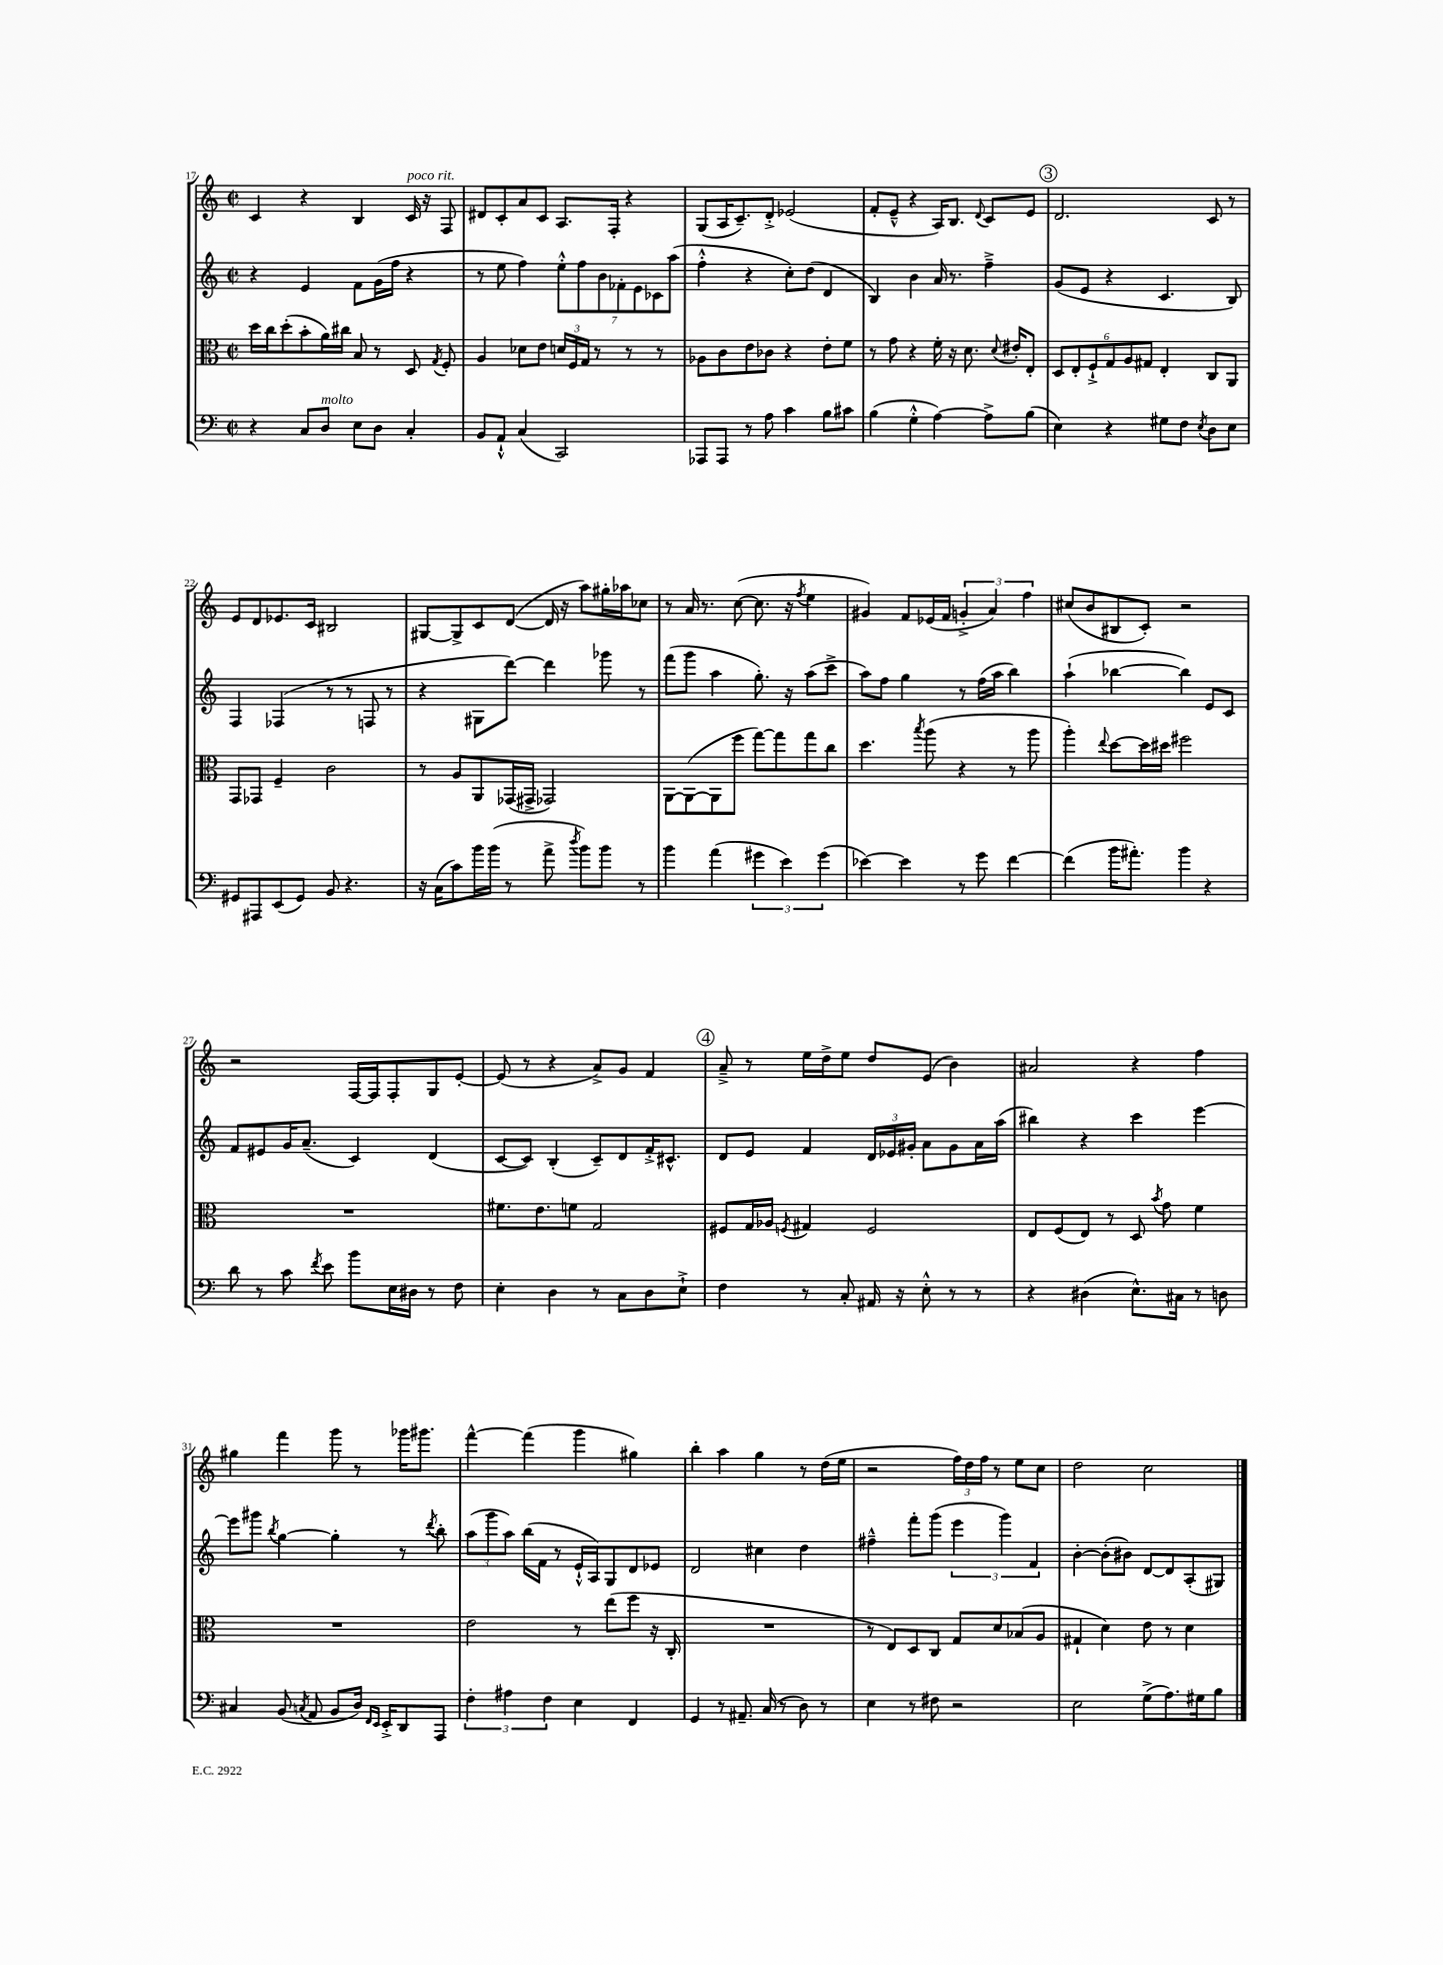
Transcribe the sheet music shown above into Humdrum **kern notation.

**kern	**kern	**kern	**kern
*part4	*part3	*part2	*part1
*staff4	*staff3	*staff2	*staff1
*clefF4	*clefC3	*clefG2	*clefG2
*k[]	*k[]	*k[]	*k[]
*M2/2	*M2/2	*M2/2	*M2/2
*met(c|)	*met(c|)	*met(c|)	*met(c|)
=17	=17	=17	=17
4r	16dd\LL	4r	4c/
.	16cc\J	.	.
.	(8dd'\	.	.
8C/L	8b'\	4e/	4r
!LO:TX:a:i:t=molto	!	!	!
8D/J	16a\L)	.	.
.	16cc#X\JJ	.	.
8E\L	8B/	8f\L	4B/
8D\J	8r	(16g\L	.
.	.	16ff\JJ	.
!	!	!	!LO:TX:a:i:t=poco rit.
4C'/	8D/	4r	16c/
.	.	.	16r
.	8qG/	.	.
.	8F'/	.	8F/
=18	=18	=18	=18
8BB/L	4A/	8r	8d#X/L
8AA`^^/J	.	8ee\	8c'/
(4C/	8d-X\L	4ff\)	8a/
.	8e\J	.	8c/J
2CC/)	24dn/LL	14ee'^^\L	8.A/L
.	24F/	.	.
.	.	14ff\	.
.	24G/JJ	.	.
.	8r	.	.
.	.	14b\	.
.	.	.	16F'/Jk
.	.	14f-X'\	.
.	8r	.	4r
.	.	14e\	.
.	.	14c-X\	.
.	8r	.	.
.	.	(14aa\J	.
=19	=19	=19	=19
8AAA-X/L	8A-X\L	4ff'^^\	(8G/L
8AAA-/J	8c\	.	16A/K
.	.	.	8.c~/)
8r	8e\	4r	.
8A\	8c-X\J	.	8d'^/J
4c\	4r	8cc'\L)	(2e-X/
.	.	(8dd\J	.
8B\L	8e'\L	4d/	.
8c#X\J	8f\J	.	.
=20	=20	=20	=20
(4B\	8r	4B/)	8f'/L
.	8g\	.	8e~^^/J
4G'^^\	4r	4b\	4r
[4A\)	16f'\	16a/	16A/KL)
.	16r	8.r	8.B/J
.	8.d\	.	.
.	.	.	8qqd/
8A^\L]	.	4ff~^\	8c/L
.	8qqd/	.	.
.	16e#X'/KL	.	.
(8B\J	8E'/J	.	8e/J
!!LO:REH:place=s1:t=3
=21	=21	=21	=21
4E\)	12D/L	(8g/L	2.d/
.	12E'/	.	.
.	.	8e/J	.
.	12F`^/	.	.
4r	12G/	4r	.
.	12A/	.	.
.	12G#X/J	.	.
8G#X\L	4E'/	4.c/	.
8F\J	.	.	.
8qE/	.	.	.
8D\L	8C/L	.	8c/
8E\J	8AA/J	8B/)	8r
!!LO:LB:g=z
=22	=22	=22	=22
8GG#X/L	8GG/L	4F/	8e/L
8AAA#X/	8GG-X/J	.	8d/
(8EE/	4F~/	(4F-X/	8.e-X/
8GG#/J)	.	.	.
.	.	.	16c/Jk
8BB/	2c\	8r	2B#X/
4.r	.	8r	.
.	.	8Fn/	.
.	.	8r	.
=23	=23	=23	=23
16r	8r	4r	[8G#X/L
(16C\KL	.	.	.
8c\)	8A/L	.	8G#^/]
16b\L	8AA/	8G#X\L	8c/
(16b\JJ	.	.	.
8r	(16GG-X/L	[8ddd\J)	([8d/J
.	16GG#X^/JJ	.	.
8a^\	2GG-X/)	4ddd\]	16d/]
.	.	.	16r
8qdd/	.	.	.
8b\L)	.	.	8aa\L)
8b\J	.	8ggg-X\	16gg#X'\L
.	.	.	16aa-X\J
8r	.	8r	8cc-X\J
=24	=24	=24	=24
4b\	[8AA\L	(8fff\L	8r
.	(8AA\_	8ggg\J	16a/
.	.	.	8.r
(4a\	8AA\]	4aa\	.
.	8ff\J	.	([8cc\
6g#X\	[8gg\L)	8.gg'\)	8.cc\]
.	8gg\]	.	.
6e\)	.	.	.
.	.	16r	16r
.	.	.	8qff/
.	8gg\	(8aa\L	4ee\
(6g#\	.	.	.
.	8cc\J	8ccc^\J	.
=25	=25	=25	=25
[4e-X\)	4.dd\	8aa\L)	4g#X/)
.	.	8ff\J	.
4e-\]	.	4gg\	8f/L
.	8qbb/	.	.
.	(8aa\	.	(16e-X/L
.	.	.	16f/JJ
8r	4r	8r	6gn'^/
8g\	.	(16ff\LL	.
.	.	.	6a/)
.	.	16aa\JJ	.
[4f\	8r	4bb\)	.
.	.	.	6ff\
.	8aa\	.	.
=26	=26	=26	=26
(4f\]	4aa'\)	(4aa`\	(8cc#X/L
.	.	.	8b/
.	8qqee/	.	.
16b\KL	[8dd\L	[4bb-X\	8B#X/
8.a#X'\J)	.	.	.
.	16dd\L]	.	8c'/J)
.	16dd#X\JJ	.	.
4b\	2ff#X\	4bb-\])	2r
4r	.	8e/L	.
.	.	8c/J	.
!!LO:LB:g=z
=27	=27	=27	=27
8d\	1r	8f/L	2r
8r	.	8e#X/	.
8c\	.	16g/K	.
.	.	(8.a~/J	.
8qf/	.	.	.
8e\	.	.	.
8b\L	.	4c/)	[16F/LL
.	.	.	16F/J]
16E\L	.	.	8F'/
16D#X\JJ	.	.	.
8r	.	(4d/	8G/
8F\	.	.	[8e'/J
=28	=28	=28	=28
4E'\	8.f#X\L	[8c/L	(8e/]
.	.	8c/J])	8r
.	8.e\	.	.
4D\	.	(4B'/	4r
.	8fn\J	.	.
8r	2G/	8c~/L)	8a^/L)
8C\L	.	8d/	8g/J
8D\	.	16f'^/K	4f/
.	.	8.c#X^^/J	.
8E`^\J	.	.	.
!!LO:REH:place=s1:t=4
=29	=29	=29	=29
4F\	8F#X/L	8d/L	8a~^/
.	16G/L	8e/J	8r
.	16A-X/JJ	.	.
.	8qFn/	.	.
8r	4G#X/	4f/	16ee\LL
.	.	.	16dd^\J
8C'/	.	.	8ee\J
16AA#X/	2F/	24d/LL	8dd/L
.	.	24e-X/	.
16r	.	.	.
.	.	24g#X'/JJ	.
8E'^^\	.	8a\L	(8e/J
8r	.	8g#\	4b\)
8r	.	16a\L	.
.	.	(16aa\JJ	.
=30	=30	=30	=30
4r	8E/L	4bb#X\)	2a#X/
.	(8F/	.	.
(4D#X\	8E/J)	4r	.
.	8r	.	.
8.E^^\L)	8D/	4ccc\	4r
.	8qb/	.	.
.	8g\	.	.
16C#X\Jk	.	.	.
8r	4f\	[4eee\	4ff\
8Dn\	.	.	.
!!LO:LB:g=z
=31	=31	=31	=31
4C#X/	1r	8eee\L]	4gg#X\
.	.	8ggg#X\J	.
.	.	8qbb/	.
(8BB/	.	[4gg\	4fff\
8qCn/	.	.	.
8AA/	.	.	.
8BB/L	.	4gg'\]	8ggg\
16D/Jk)	.	.	8r
16qqFF/LL	.	.	.
16qqEE/JJ	.	.	.
16EE'^/KL	.	.	.
8DD/	.	8r	16ggg-X\KL
.	.	.	8.ggg#X\J
.	.	8qddd/	.
8AAA/J	.	8bb'\	.
=32	=32	=32	=32
6F'\	2e\	(12aa\L	[4fff^^\
.	.	12ggg\	.
6A#X\	.	12aa\J)	.
.	.	(16bb\LL	(4fff\]
.	.	16f\JJ	.
6F\	.	.	.
.	.	8r	.
4E\	8r	16e`^^/LL	4ggg\
.	.	16A/J)	.
.	(8ee\L	8G/	.
4FF/	8ff\J	8d/	4gg#X\)
.	16r	8e-X/J	.
.	16C'/	.	.
=33	=33	=33	=33
4GG/	1r	2d/	4bb'\
8r	.	.	4aa\
8.AA#X~/	.	.	.
.	.	4cc#X\	4gg\
(16C/	.	.	.
8r	.	.	.
8D\)	.	4dd\	8r
8r	.	.	(16dd\LL
.	.	.	16ee\JJ
=34	=34	=34	=34
4E\	8r	4ff#X~^^\	2r
.	8E/L)	.	.
8r	8D/	8fff'\L	.
8F#X\	8C/J	(8ggg\J	.
2r	8G/L	6eee\	24ff\LL)
.	.	.	24dd\
.	.	.	24ff\JJ
.	8d/	.	8r
.	.	6ggg\)	.
.	(8B-X/	.	8ee\L
.	.	6f/	.
.	8A/J	.	8cc\J
=35	=35	=35	=35
2E\	4G#X`/	[4b'\	2dd\
.	4d\)	(8b'\L]	.
.	.	8b#X\J)	.
(8G^\L	8e\	[8d/L	2cc\
8.A\)	8r	8d/]	.
.	4d\	(8A'/	.
16G#X\k	.	.	.
8B\J	.	8G#X/J)	.
==	==	==	==
*-	*-	*-	*-
